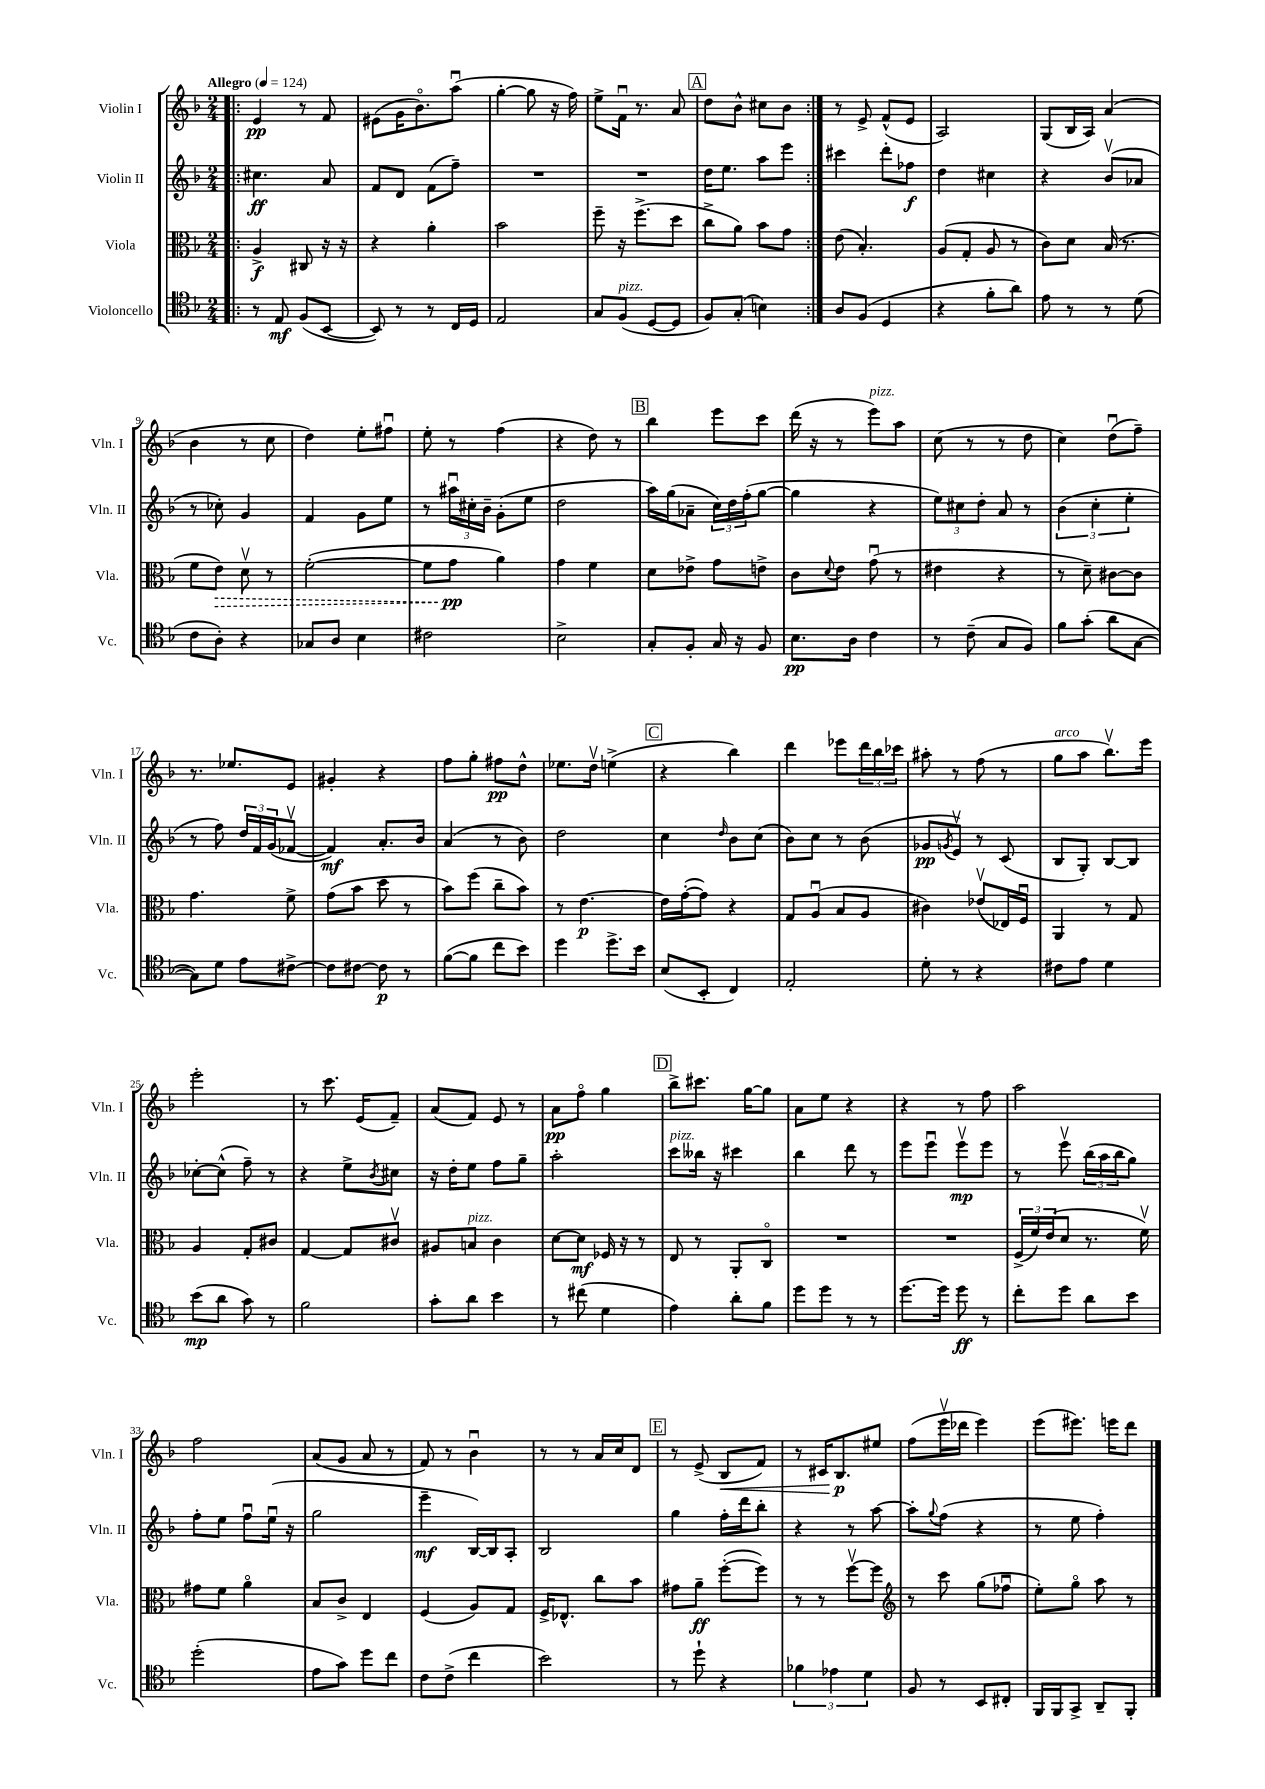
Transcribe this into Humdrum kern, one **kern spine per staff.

**kern	**dynam	**kern	**dynam	**kern	**dynam	**kern	**dynam
*part4	*part4	*part3	*part3	*part2	*part2	*part1	*part1
*staff4	*staff4	*staff3	*staff3	*staff2	*staff2	*staff1	*staff1
*I"Violoncello	*	*I"Viola	*	*I"Violin II	*	*I"Violin I	*
*I'Vc.	*	*I'Vla.	*	*I'Vln. II	*	*I'Vln. I	*
*clefC4	*	*clefC3	*	*clefG2	*	*clefG2	*
*k[b-]	*	*k[b-]	*	*k[b-]	*	*k[b-]	*
*M2/4	*	*M2/4	*	*M2/4	*	*M2/4	*
*MM124	*	*MM124	*	*MM124	*	*MM124	*
=1!|:	=1!|:	=1!|:	=1!|:	=1!|:	=1!|:	=1!|:	=1!|:
!	!	!	!	!	!	!LO:TX:a:B:t=Allegro	!
8r	.	4A^/	f	4.cc#X\	ff	4e/	pp
8E/	mf	.	.	.	.	.	.
(8F/L	.	8C#X/	.	.	.	8r	.
[8BB-/J	.	16r	.	8a/	.	8f/	.
.	.	16r	.	.	.	.	.
=2	=2	=2	=2	=2	=2	=2	=2
8BB-/])	.	4r	.	8f/L	.	(8e#X\L	.
8r	.	.	.	8d/J	.	16g\K	.
.	.	.	.	.	.	8.b-\)	.
8r	.	4a'\	.	(8f\L	.	.	.
16C/LL	.	.	.	8ff~\J)	.	(8aau\J	.
16D/JJ	.	.	.	.	.	.	.
=3	=3	=3	=3	=3	=3	=3	=3
2E/	.	2b-\	.	2r	.	[4gg'\	.
.	.	.	.	.	.	8gg\]	.
.	.	.	.	.	.	16r	.
.	.	.	.	.	.	16ff\)	.
=4	=4	=4	=4	=4	=4	=4	=4
8G/L	.	8ff~\	.	2r	.	8ee^\L	.
!LO:TX:a:i:t=pizz.	!	!	!	!	!	!	!
(8F/J	.	16r	.	.	.	16fu\Jk	.
.	.	(8.ff^\L	.	.	.	8.r	.
[8D/L	.	.	.	.	.	.	.
8D/J]	.	8dd\J	.	.	.	8a/	.
!!LO:REH:place=s1:t=A
=5	=5	=5	=5	=5	=5	=5	=5
8F/L)	.	8cc^\L	.	16dd\KL	.	8dd\L	.
.	.	.	.	8.ee\J	.	.	.
(8G'/J	.	8a\J)	.	.	.	8b-^^\J	.
4Bn\)	.	8b-\L	.	8aa\L	.	8cc#X\L	.
.	.	8g\J	.	8eee\J	.	8b-\J	.
=6:|!	=6:|!	=6:|!	=6:|!	=6:|!	=6:|!	=6:|!	=6:|!
8A/L	.	(8e\	.	4ccc#X\	.	8r	.
(8F/J	.	4.B-'/)	.	.	.	8e^/	.
4D/	.	.	.	8ddd'\L	.	(8f^^/L	.
.	.	.	.	8ff-X\J	f	8e/J	.
=7	=7	=7	=7	=7	=7	=7	=7
4r	.	(8A/L	.	4dd\	.	2A/)	.
.	.	8G'/J	.	.	.	.	.
8f'\L	.	8A/	.	4cc#X\	.	.	.
8a\J)	.	8r	.	.	.	.	.
=8	=8	=8	=8	=8	=8	=8	=8
8e\	.	8c\L)	.	4r	.	(8G/L	.
8r	.	8d\J	.	.	.	16B-/L	.
.	.	.	.	.	.	16A/JJ)	.
8r	.	(16B-/	.	(8b-v/L	.	(4a/	.
.	.	8.r	.	.	.	.	.
(8d\	.	.	.	8a-X/J	.	.	.
!!LO:LB:g=z
=9	=9	=9	=9	=9	=9	=9	=9
8c\L	.	8f\L	.	8r	.	4b-\	.
!	!	!	!LO:HP:b	!	!	!	!
8A'\J)	.	8e\J)	>	8cc-X'\)	.	.	.
4r	.	8dv\	.	4g/	.	8r	.
.	.	8r	.	.	.	8cc\	.
=10	=10	=10	=10	=10	=10	=10	=10
8G-X/L	.	([2f'\	.	4f/	.	4dd\)	.
8A/J	.	.	.	.	.	.	.
4B-\	.	.	.	8g\L	.	8ee'\L	.
.	.	.	.	8ee\J	.	8ff#Xu\J	.
=11	=11	=11	=11	=11	=11	=11	=11
2c#X\	.	8f\L]	.	8r	.	8ee'\	.
.	.	8g\J	pp	24aa#Xu\LL	.	8r	.
.	.	.	.	24cc#X'\	.	.	.
.	.	.	.	24b-~\JJ	.	.	.
.	.	4a\)	]	(8g'\L	.	(4ff\	.
.	.	.	.	8ee\J	.	.	.
=12	=12	=12	=12	=12	=12	=12	=12
2B-^\	.	4g\	.	2dd\	.	4r	.
.	.	4f\	.	.	.	8dd\)	.
.	.	.	.	.	.	8r	.
!!LO:REH:place=s1:t=B
=13	=13	=13	=13	=13	=13	=13	=13
8G'/L	.	8d\L	.	16aa\LL)	.	4bb-\	.
.	.	.	.	(16gg\J	.	.	.
8F'/J	.	8e-X^\J	.	8a-X~\J	.	.	.
16G/	.	8g\L	.	24cc\LL)	.	8eee\L	.
.	.	.	.	24dd\	.	.	.
16r	.	.	.	.	.	.	.
.	.	.	.	(24ff'\J	.	.	.
8F/	.	8en^\J	.	[8gg\J	.	8ccc\J	.
=14	=14	=14	=14	=14	=14	=14	=14
8.B-\L	pp	8c\L	.	4gg\]	.	(16ddd\	.
.	.	.	.	.	.	16r	.
.	.	8qqd/	.	.	.	.	.
.	.	8e\J	.	.	.	8r	.
16A\Jk	.	.	.	.	.	.	.
!	!	!	!	!	!	!LO:TX:a:i:t=pizz.	!
4c\	.	(8gu\	.	4r	.	8eee\L)	.
.	.	8r	.	.	.	8aa\J	.
=15	=15	=15	=15	=15	=15	=15	=15
8r	.	4e#X\	.	12ee\L)	.	(8cc\	.
.	.	.	.	12cc#X\	.	.	.
(8c~\	.	.	.	.	.	8r	.
.	.	.	.	12dd'\J	.	.	.
8G/L	.	4r	.	8a/	.	8r	.
8F/J)	.	.	.	8r	.	8dd\	.
=16	=16	=16	=16	=16	=16	=16	=16
8f\L	.	8r	.	(6b-\	.	4cc\)	.
(8g'\J	.	8d~\)	.	.	.	.	.
.	.	.	.	6cc'\	.	.	.
8a\L	.	[8c#X\L	.	.	.	(8ddu\L	.
.	.	.	.	6ee'\	.	.	.
[8G\J	.	8c#\J]	.	.	.	8ff~\J)	.
!!LO:LB:g=z
=17	=17	=17	=17	=17	=17	=17	=17
8G\L])	.	4.g\	.	8r	.	8.r	.
8d\J	.	.	.	8ff\)	.	.	.
.	.	.	.	.	.	8.ee-X/L	.
8e\L	.	.	.	24dd/LL	.	.	.
.	.	.	.	24f/	.	.	.
.	.	.	.	(24g/J	.	.	.
[8c#X^\J	.	8f^\	.	[8f-Xv/J	.	8e/J	.
=18	=18	=18	=18	=18	=18	=18	=18
8c#\L]	.	(8g\L	.	4f-/])	mf	4g#X'/	.
[8c#X\J	.	8b-\J	.	.	.	.	.
8c#\]	p	8dd\	.	8.a'/L	.	4r	.
8r	.	8r	.	.	.	.	.
.	.	.	.	16b-/Jk	.	.	.
=19	=19	=19	=19	=19	=19	=19	=19
([8f\L	.	8b-\L)	.	(4a/	.	8ff\L	.
8f\J]	.	(8ff\J	.	.	.	8gg'\J	.
8cc\L	.	8cc~\L	.	8r	.	8ff#X\L	pp
8b-\J)	.	8b-\J)	.	8b-\)	.	8dd^^\J	.
=20	=20	=20	=20	=20	=20	=20	=20
4dd\	.	8r	.	2dd\	.	8.ee-X\L	.
.	.	[4.e\	p	.	.	.	.
.	.	.	.	.	.	16ddv\Jk	.
8.dd^\L	.	.	.	.	.	(4een^\	.
16b-\Jk	.	.	.	.	.	.	.
!!LO:REH:place=s1:t=C
=21	=21	=21	=21	=21	=21	=21	=21
(8B-/L	.	16e\LL]	.	4cc\	.	4r	.
.	.	([16g'\J	.	.	.	.	.
8BB-'/J	.	8g\J])	.	.	.	.	.
.	.	.	.	16qqdd/	.	.	.
4C/)	.	4r	.	8b-\L	.	4bb-\)	.
.	.	.	.	(8cc\J	.	.	.
=22	=22	=22	=22	=22	=22	=22	=22
2E'/	.	8G/L	.	8b-\L)	.	4ddd\	.
.	.	(8Au/J	.	8cc\J	.	.	.
.	.	8B-/L	.	8r	.	8eee-X\L	.
.	.	8A/J	.	(8b-\	.	24ddd\L	.
.	.	.	.	.	.	24bb-\	.
.	.	.	.	.	.	24ccc-X\JJ	.
=23	=23	=23	=23	=23	=23	=23	=23
8d'\	.	4c#X\)	.	8g-X/L	pp	8aa#X'\	.
.	.	.	.	8qgn/	.	.	.
8r	.	.	.	8ev/J)	.	8r	.
4r	.	(8e-Xv/L	.	8r	.	(8ff\	.
.	.	16E-X/L)	.	(8c/	.	8r	.
.	.	16Fu/JJ	.	.	.	.	.
=24	=24	=24	=24	=24	=24	=24	=24
!	!	!	!	!	!	!LO:TX:a:i:t=arco	!
8c#X\L	.	4AA/	.	8B-/L	.	8gg\L	.
8e\J	.	.	.	8G'/J)	.	8aa\J	.
4d\	.	8r	.	[8B-/L	.	8.bb-v\L)	.
.	.	8G/	.	8B-/J]	.	.	.
.	.	.	.	.	.	16eee\Jk	.
!!LO:LB:g=z
=25	=25	=25	=25	=25	=25	=25	=25
(8b-\L	mp	4A/	.	[8cc-X'\L	.	2eee'\	.
8a\J	.	.	.	(8cc-^^\J]	.	.	.
8g\)	.	8G'/L	.	8ff~\)	.	.	.
8r	.	8c#X/J	.	8r	.	.	.
=26	=26	=26	=26	=26	=26	=26	=26
2f\	.	[4G/	.	4r	.	8r	.
.	.	.	.	.	.	8.ccc\	.
.	.	8G/L]	.	8ee^\L	.	.	.
.	.	.	.	.	.	(16e/KL	.
.	.	.	.	8qb-/	.	.	.
.	.	8c#Xv/J	.	8cc#X\J	.	8f~/J)	.
=27	=27	=27	=27	=27	=27	=27	=27
8g'\L	.	8A#X/L	.	16r	.	(8a/L	.
.	.	.	.	16dd'\KL	.	.	.
!	!	!LO:TX:a:i:t=pizz.	!	!	!	!	!
8a\J	.	8Bn/J	.	8ee\J	.	8f/J)	.
4b-\	.	4c\	.	8ff\L	.	8e/	.
.	.	.	.	8gg~\J	.	8r	.
=28	=28	=28	=28	=28	=28	=28	=28
8r	.	[8d\L	.	2aa'\	.	8a\L	pp
(8cc#X\	.	8d\J]	mf	.	.	8ff\J	.
4d\	.	16F-X/	.	.	.	4gg\	.
.	.	16r	.	.	.	.	.
.	.	8r	.	.	.	.	.
!!LO:REH:place=s1:t=D
=29	=29	=29	=29	=29	=29	=29	=29
!	!	!	!	!LO:TX:a:i:t=pizz.	!	!	!
4e\)	.	8E/	.	8ccc\L	.	8bb-^\L	.
.	.	8r	.	16bb--X\Jk	.	8.ccc#X\J	.
.	.	.	.	16r	.	.	.
8a'\L	.	8AA'/L	.	4ccc#X\	.	.	.
.	.	.	.	.	.	[16gg\KL	.
8f\J	.	8C/J	.	.	.	8gg\J]	.
=30	=30	=30	=30	=30	=30	=30	=30
8dd\L	.	2r	.	4bb-\	.	8a\L	.
8dd\J	.	.	.	.	.	8ee\J	.
8r	.	.	.	8ddd\	.	4r	.
8r	.	.	.	8r	.	.	.
=31	=31	=31	=31	=31	=31	=31	=31
[8.dd\L	.	2r	.	8eee\L	.	4r	.
.	.	.	.	8eeeu\J	.	.	.
16dd\Jk]	.	.	.	.	.	.	.
8dd\	ff	.	.	8eeev\L	mp	8r	.
8r	.	.	.	8eee\J	.	8ff\	.
=32	=32	=32	=32	=32	=32	=32	=32
8cc'\L	.	(24F^/LL	.	8r	.	2aa\	.
.	.	24f/)	.	.	.	.	.
.	.	(24e/J	.	.	.	.	.
8dd\J	.	8d/J	.	8eeev\	.	.	.
8a\L	.	8.r	.	(24bb-\LL	.	.	.
.	.	.	.	24aa\	.	.	.
.	.	.	.	24bb-\J	.	.	.
8b-\J	.	.	.	8gg\J)	.	.	.
.	.	16fv\)	.	.	.	.	.
!!LO:LB:g=z
=33	=33	=33	=33	=33	=33	=33	=33
(2dd'\	.	8g#X\L	.	8ff'\L	.	2ff\	.
.	.	8f\J	.	8ee\J	.	.	.
.	.	4a\	.	8ffu\L	.	.	.
.	.	.	.	(16eeu\Jk	.	.	.
.	.	.	.	16r	.	.	.
=34	=34	=34	=34	=34	=34	=34	=34
8e\L	.	8B-/L	.	2gg\	.	(8a/L	.
8g\J)	.	8c^/J	.	.	.	8g/J	.
8dd\L	.	4E/	.	.	.	8a/	.
8cc\J	.	.	.	.	.	8r	.
=35	=35	=35	=35	=35	=35	=35	=35
8c\L	.	(4F/	.	4eee~\	mf	8f/)	.
(8c^\J	.	.	.	.	.	8r	.
4cc\	.	8A/L)	.	[16B-/LL)	.	4b-u\	.
.	.	.	.	16B-/J]	.	.	.
.	.	8G/J	.	8A'/J	.	.	.
=36	=36	=36	=36	=36	=36	=36	=36
2b-\)	.	16F^/KL	.	2B-/	.	8r	.
.	.	8.E-X^^/J	.	.	.	.	.
.	.	.	.	.	.	8r	.
.	.	8cc\L	.	.	.	16a/LL	.
.	.	.	.	.	.	16cc/J	.
.	.	8b-\J	.	.	.	8d/J	.
!!LO:REH:place=s1:t=E
=37	=37	=37	=37	=37	=37	=37	=37
8r	.	8g#X\L	.	4gg\	.	8r	.
8dd`\	.	8a~\J	ff	.	.	(8e^/	.
!	!	!	!	!	!	!	!LO:HP:b
4r	.	([8ff'\L	.	16ff'\LL	.	8B-/L	<
.	.	.	.	16ddd\J	.	.	.
.	.	8ff\J])	.	8bb-'\J	.	8f/J)	.
=38	=38	=38	=38	=38	=38	=38	=38
6f-X\	.	8r	.	4r	.	8r	.
.	.	8r	.	.	.	16c#X/KL	.
6e-X\	.	.	.	.	.	.	.
.	.	.	.	.	.	8.B-/	p
.	.	[8ffv\L	.	8r	.	.	.
6d\	.	.	.	.	.	.	.
.	.	8ff\J]	.	[8aa\	.	8ee#X/J	[
=39	=39	=39	=39	=39	=39	=39	=39
*	*	*clefG2	*	*	*	*	*
8F/	.	8r	.	8aa'\L]	.	(8ff\L	.
.	.	.	.	8qqgg/	.	.	.
8r	.	8ccc\	.	(8ff\J	.	16eeev\L	.
.	.	.	.	.	.	16ddd-X\JJ	.
8BB-/L	.	(8gg\L	.	4r	.	4eee\)	.
8C#X'/J	.	8ff-Xu\J	.	.	.	.	.
=40	=40	=40	=40	=40	=40	=40	=40
16FF/LL	.	8ee'\L)	.	8r	.	(8eee\L	.
16FF/J	.	.	.	.	.	.	.
8GG^/J	.	8gg\J	.	8ee\	.	8.eee#X\J)	.
8AA~/L	.	8aa\	.	4ff'\)	.	.	.
.	.	.	.	.	.	16eeen\KL	.
8FF'/J	.	8r	.	.	.	8ddd\J	.
==	==	==	==	==	==	==	==
*-	*-	*-	*-	*-	*-	*-	*-
